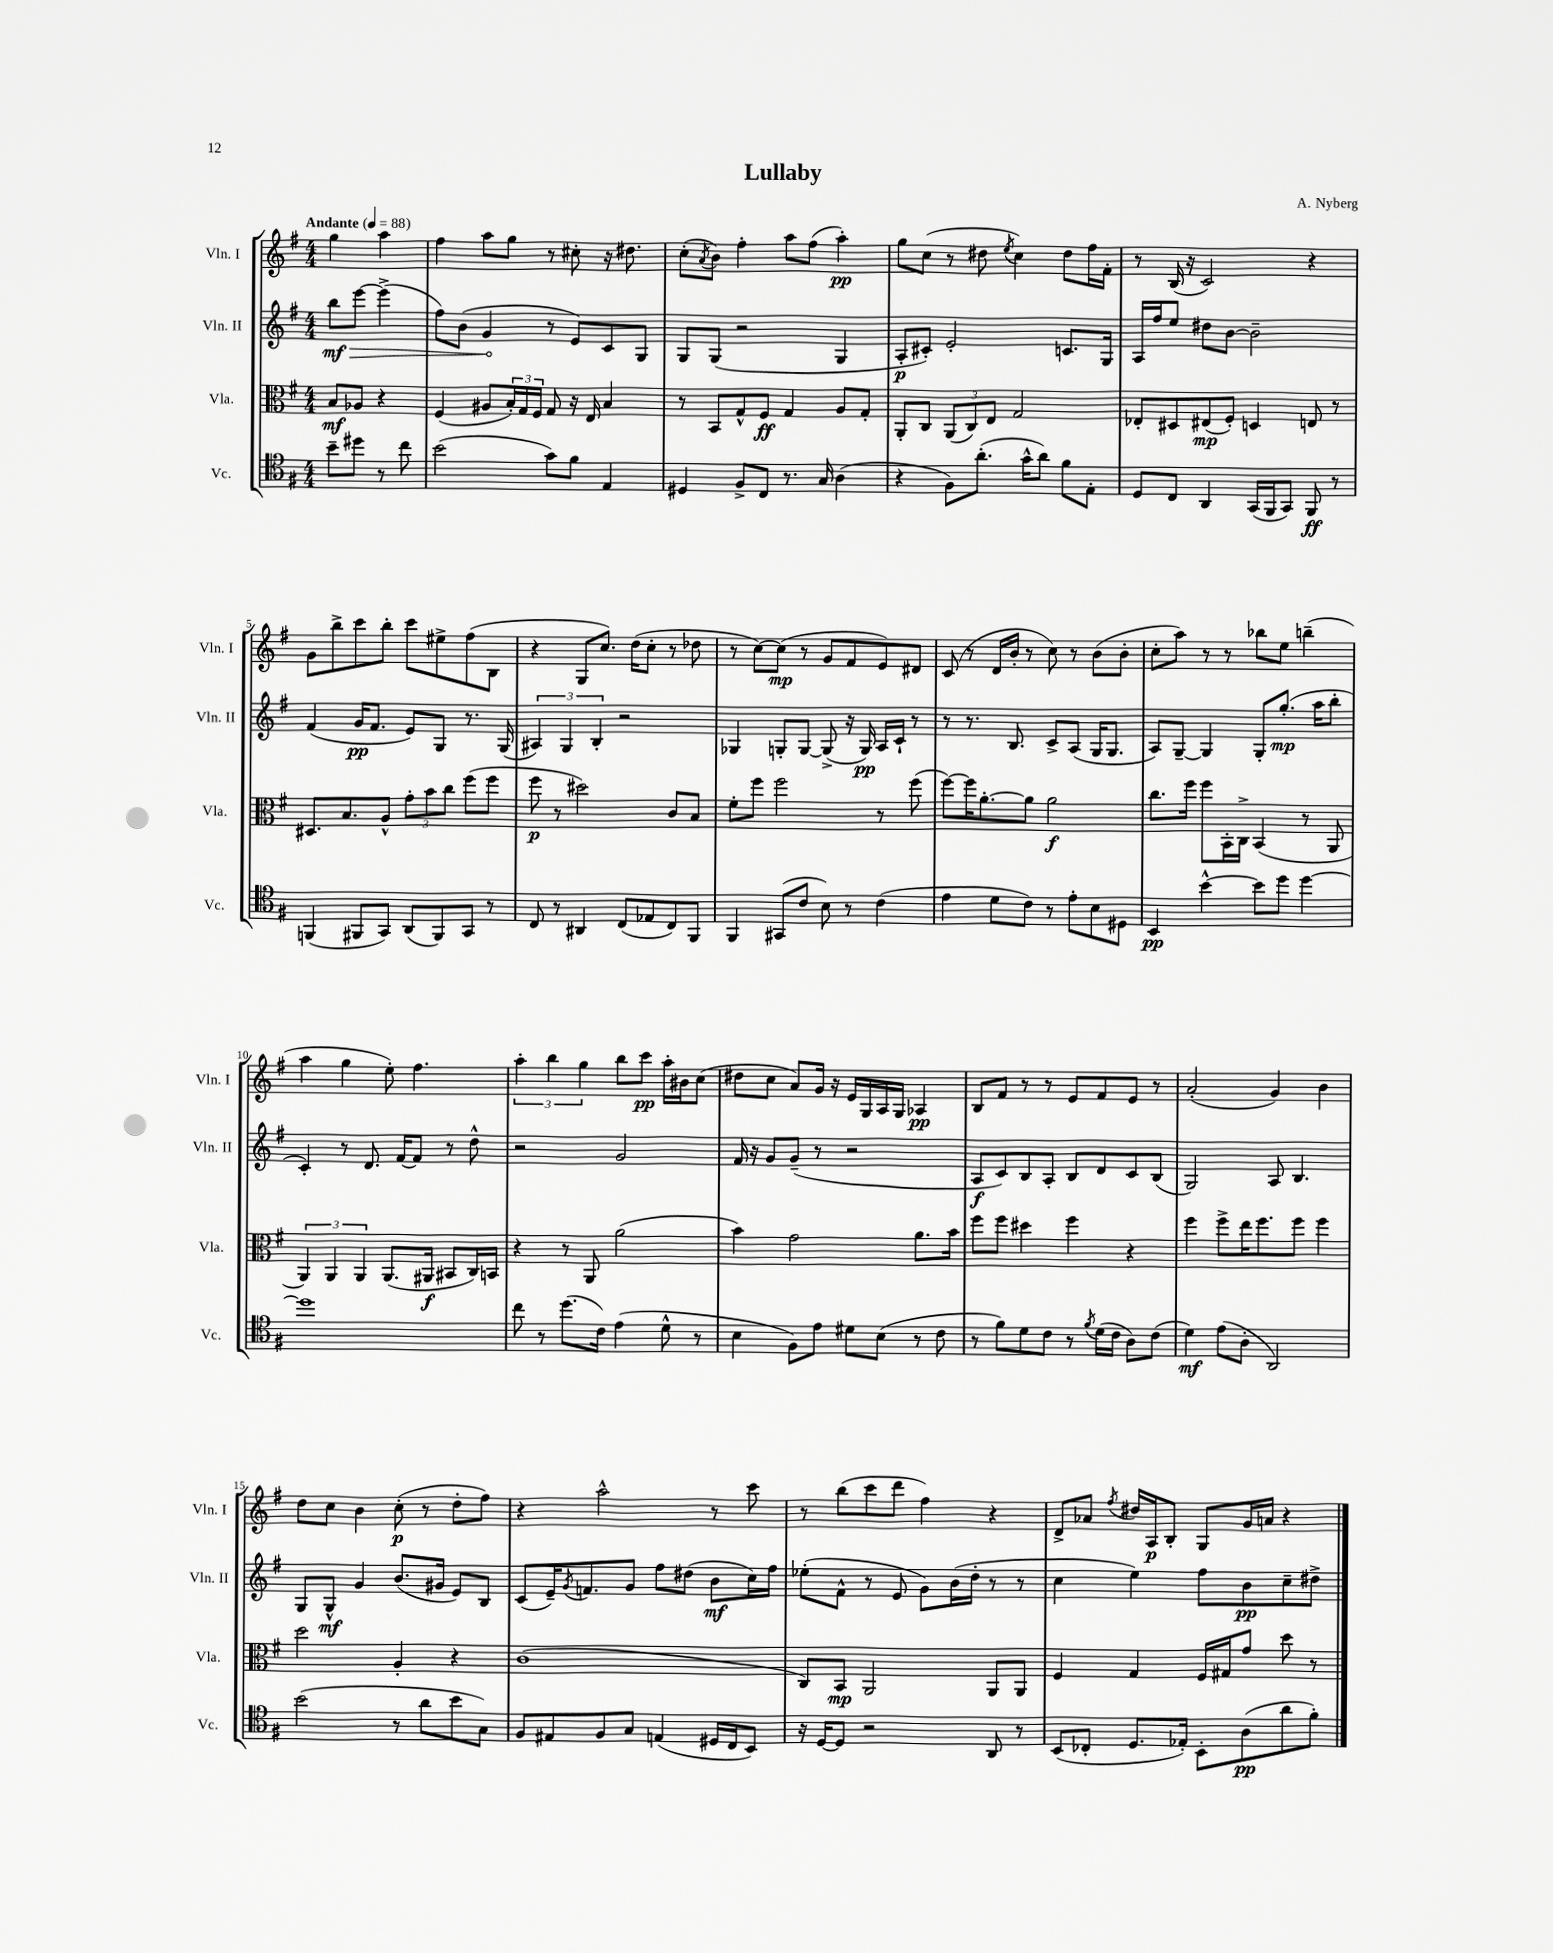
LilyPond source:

\header { title = "Lullaby" composer = "A. Nyberg" }
<<
\new StaffGroup <<
\new Staff = "s0" \with { instrumentName = "Vln. I" shortInstrumentName = "Vln. I" } {
    \clef treble \key g \major \numericTimeSignature \time 4/4 \partial 2 \tempo "Andante" 4 = 88
    g''4 a''4 |
    fis''4 a''8 g''8 r8 cis''8-. r16 dis''8. |
    c''8-.( \acciaccatura { a'8 } b'8) fis''4-. a''8 fis''8( a''4-.\pp) |
    g''8 c''8( r8 dis''8 \acciaccatura { e''8 } c''4) dis''8 fis''16 fis'16-. |
    r8 b16( r16 c'2) r4 |
    g'8 b''8-> c'''8 b''8-. c'''8 eis''8-> fis''8( b8 |
    r4 g8 c''8.) d''16( c''8-. r8 des''8 |
    r8 c''8~) c''8\mp( r8 g'8 fis'8 e'8) dis'8 |
    c'8( r8 d'16 b'16-. r8 c''8) r8 b'8( b'8-. |
    c''8-. a''8) r8 r8 bes''8 e''8 b''4--( |
    a''4 g''4 e''8-.) fis''4. |
    \tuplet 3/2 { a''4-. b''4 g''4 } b''8 c'''8\pp a''16-. bis'16 c''8( |
    dis''8 c''8 a'8) g'16 r16 e'16 g16 a16 g16 aes4\pp |
    b8 fis'8 r8 r8 e'8 fis'8 e'8 r8 |
    a'2-.( g'4) b'4 |
    d''8 c''8 b'4 c''8-.\p( r8 d''8-. fis''8) |
    r4 a''2-^ r8 c'''8 |
    r8 b''8( c'''8 d'''8 fis''4) r4 |
    d'8-> aes'8 \acciaccatura { fis''8 } dis''16 a16\p b8-. g8 g'16 a'16 r4 \bar "|." |
}
\new Staff = "s1" \with { instrumentName = "Vln. II" shortInstrumentName = "Vln. II" } {
    \clef treble \key g \major \numericTimeSignature \time 4/4 \partial 2
    \once \override Hairpin.circled-tip = ##t b''8\mf\> e'''8~ e'''4->( |
    fis''8) b'8( g'4\! r8 e'8) c'8 g8 |
    g8 g8( r2 g4 |
    a8-.\p cis'8-.) e'2-. c'8. g16 |
    a16 fis''16 e''8 dis''8 b'8~ b'2-- |
    fis'4( g'16\pp fis'8. e'8) g8 r8. g16( |
    \tuplet 3/2 { ais4) g4 b4-. } r2 |
    ges4 g8-. g8~ g8->( r16 g16\pp) a16 c'16-! r8 |
    r8 r8. b8. c'8-> a8( g16 g8. |
    a8) g8~-- g4 g8-. g''8.-.\mp( a''16 b''8-. |
    c'4-.) r8 d'8. fis'16~ fis'8 r8 d''8-^ |
    r2 g'2 |
    fis'16 r16 g'8 g'8--( r8 r2 |
    a8\f c'8) b8 a8-. b8 d'8 c'8 b8( |
    g2) a8 b4. |
    g8 g8-^\mf g'4 b'8.( gis'16 e'8) b8 |
    c'8( e'16--) \acciaccatura { g'8 } f'8. g'8 fis''8 dis''8( b'8\mf c''16) fis''16 |
    ees''8-.( fis'8-^ r8 e'8 g'8) b'16( d''16-. r8 r8 |
    c''4 e''4) fis''8 b'8\pp c''8-- dis''8-> \bar "|." |
}
\new Staff = "s2" \with { instrumentName = "Vla." shortInstrumentName = "Vla." } {
    \clef alto \key g \major \numericTimeSignature \time 4/4 \partial 2
    b8\mf aes8 r4 |
    fis4( ais8 \tuplet 3/2 { b16-.) g16 fis16 } g8 r16 e16 b4 |
    r8 b,8 g8-^ fis8\ff g4 a8 g8-. |
    a,8-. c8 \tuplet 3/2 { a,8( c8) e8 } g2 |
    ees8-. dis8 eis8\mp( fis8-.) d4 e8 r8 |
    dis8. b8. a8-^ \tuplet 3/2 { g'8-. b'8 c''8 } fis''8( fis''8 |
    fis''8\p r8 dis''2) c'8 b8 |
    fis'8-. fis''8 fis''2 r8 fis''8( |
    fis''8~) fis''16 a'8.~-. a'8 a'2\f |
    c''8. fis''16 fis''8 b,16-. c16-> b,4( r8 a,8 |
    \tuplet 3/2 { a,4) a,4 a,4 } a,8.( ais,16\f bis,8 c16) b,16 |
    r4 r8 a,8 a'2( |
    b'4) g'2 a'8. b'16 |
    fis''8 fis''8 dis''4 fis''4 r4 |
    fis''4 fis''8-> e''16 fis''8. fis''8 fis''4 |
    d''2 a4-. r4 |
    c'1( |
    c8) b,8\mp a,2 a,8 a,8 |
    fis4 g4 fis16 gis16 g'8 d''8 r8 \bar "|." |
}
\new Staff = "s3" \with { instrumentName = "Vc." shortInstrumentName = "Vc." } {
    \clef tenor \key g \major \numericTimeSignature \time 4/4 \partial 2
    b'8-- dis''8 r8 c''8 |
    b'2( g'8) fis'8 e4 |
    dis4 fis8-> c8 r8. g16 a4( |
    r4 fis8) a'8.-.( g'16-^ a'8) fis'8 e8-. |
    d8 c8 a,4 g,16( fis,16 g,8) fis,8\ff r8 |
    f,4( fis,8 g,8) a,8( fis,8) g,8 r8 |
    c8 r8 ais,4 c8( ees8 c8) fis,8 |
    fis,4 gis,8( c'8 b8) r8 c'4( |
    e'4 d'8 c'8) r8 e'8-. b8 dis8 |
    b,4\pp b'4~-^ b'8 d''8 d''4~ |
    d''1 |
    c''8 r8 d''8.( c'16) e'4( d'8-^ r8 |
    b4 fis8) e'8 dis'8 b8( r8 c'8 |
    r8 fis'8) d'8 c'8 r8 \acciaccatura { fis'8 } d'16( c'16 a8) c'8( |
    d'4\mf) e'8( a8-. a,2) |
    b'2( r8 a'8 b'8 g8) |
    fis8 eis8 fis8 g8 e4( dis16 c16 b,8) |
    r16 d16~ d8 r2 a,8 r8 |
    b,8( ces8-. d8. ees16-.) b,8-. a8\pp( a'8 fis'8-.) \bar "|." |
}
>>
>>
